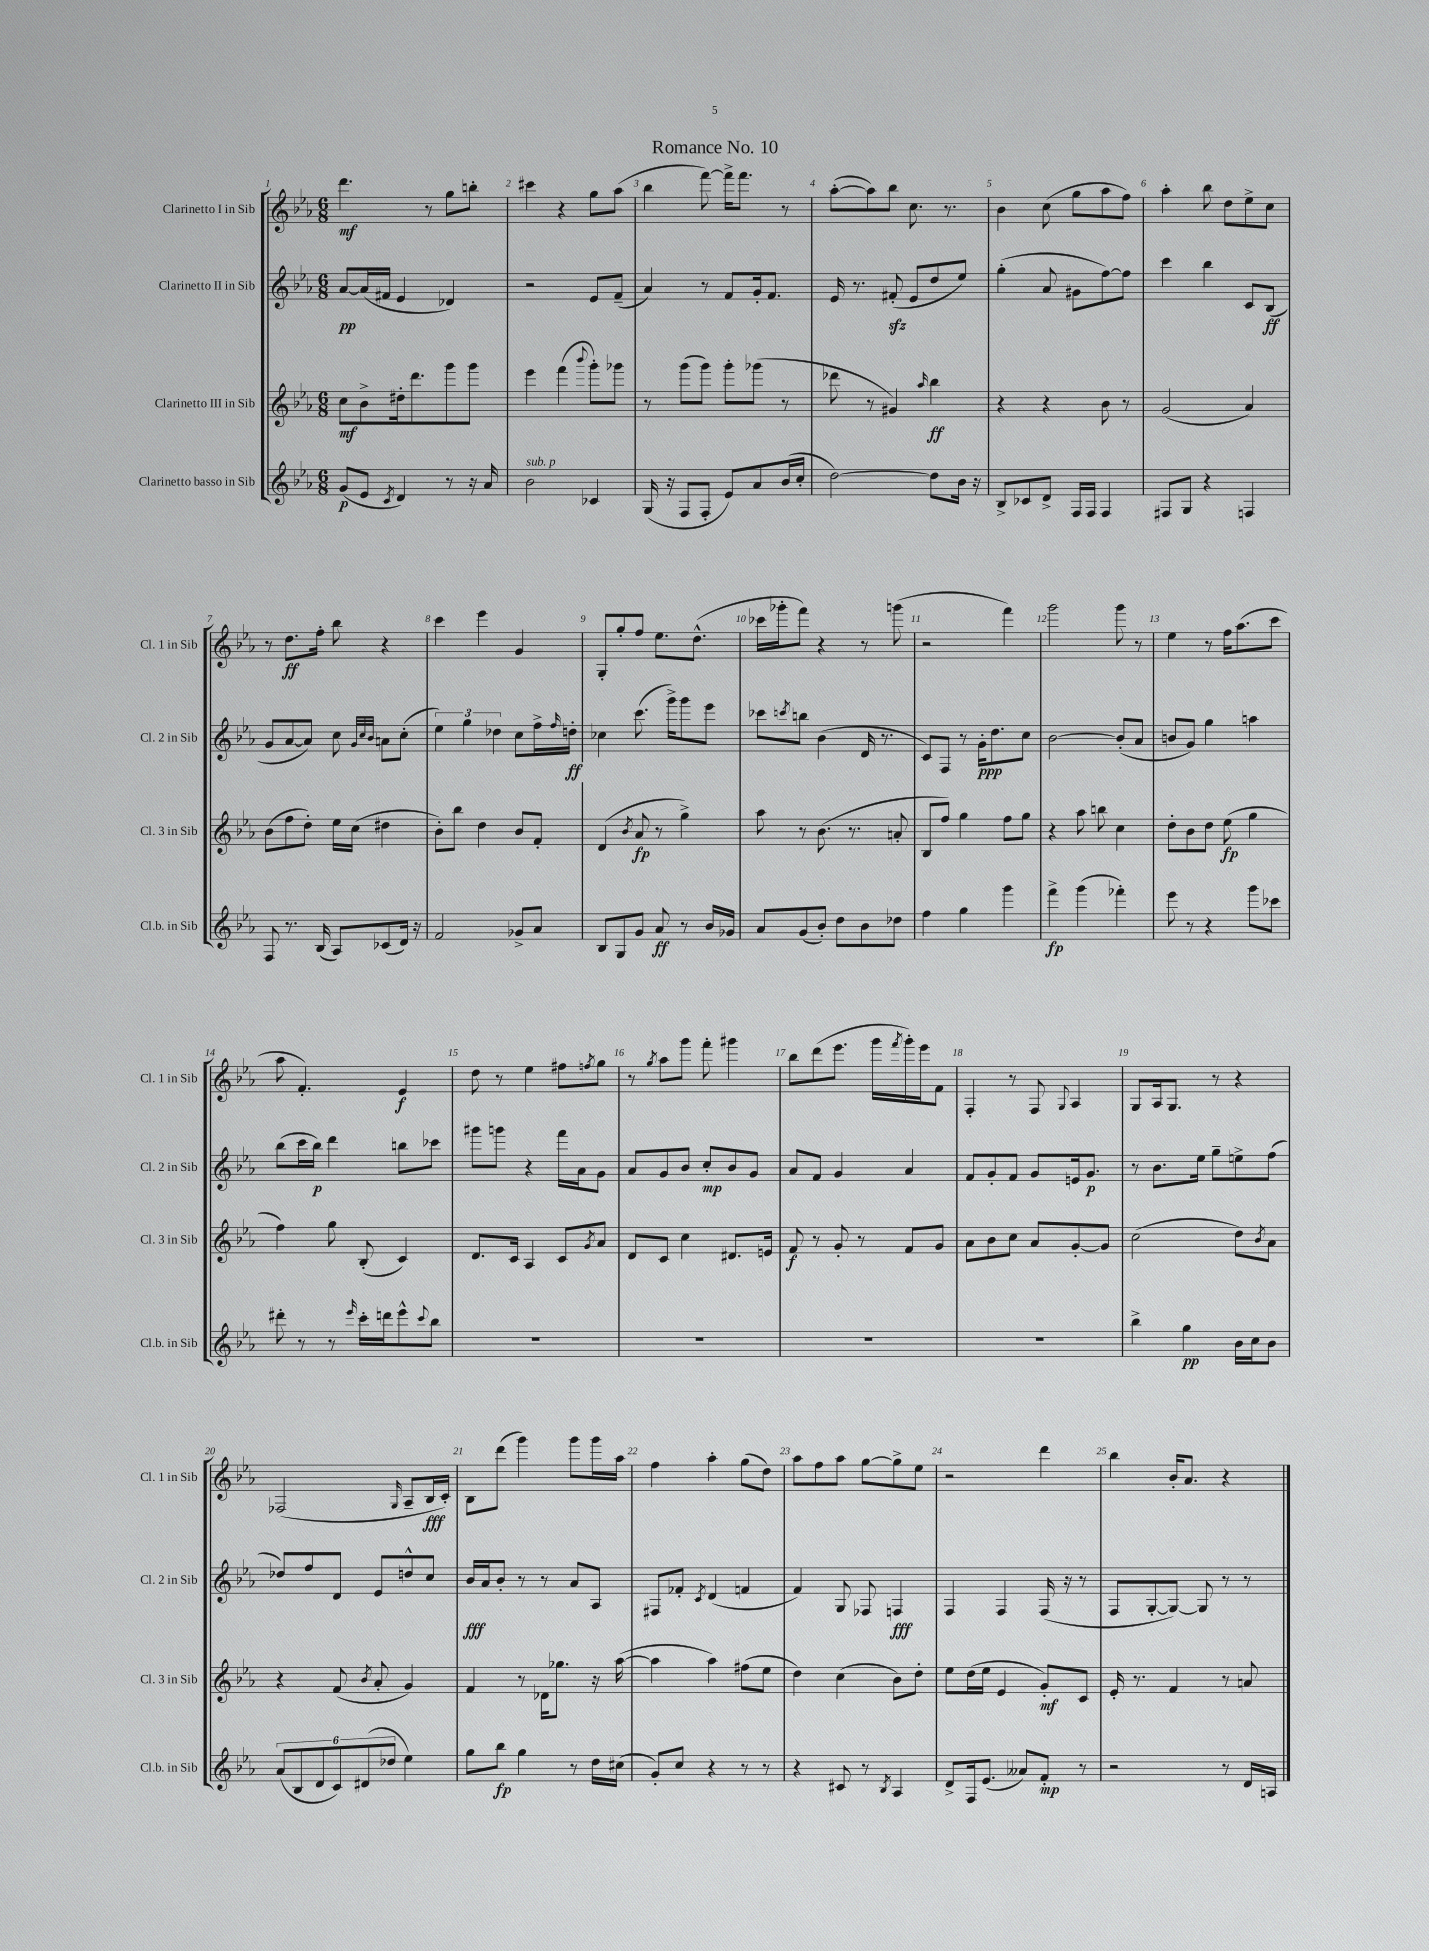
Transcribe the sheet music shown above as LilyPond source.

\header { title = "Romance No. 10" }
<<
\new StaffGroup <<
\new Staff = "s0" \with { instrumentName = "Clarinetto I in Sib" shortInstrumentName = "Cl. 1 in Sib" } {
    \clef treble \key ees \major \numericTimeSignature \time 6/8
    d'''4.\mf r8 g''8 b''8-. |
    cis'''4 r4 g''8 aes''8( |
    bes''4 f'''8~) f'''16-> f'''8. r8 |
    aes''8~-.( aes''8) bes''8 c''8. r8. |
    bes'4 c''8( g''8 aes''8 f''8) |
    aes''4-. bes''8 d''8 ees''8-> c''8 |
    r8 d''8.\ff f''16-. bes''8 r4 |
    c'''4 ees'''4 g'4 |
    g8-. g''8-. f''8 ees''8. d''8.-^( |
    ces'''16 ges'''16-. f'''8) r4 r8 g'''8( |
    r2 f'''4) |
    g'''2 g'''8 r8 |
    ees''4 r8 f''16 aes''8.( c'''8 |
    aes''8 f'4.-.) ees'4\f |
    d''8 r8 ees''4 fis''8 \acciaccatura { f''8 } g''8 |
    r8 \acciaccatura { g''8 } aes''8 g'''8 f'''8-. gis'''4 |
    bes''8 d'''8( ees'''8. g'''16 \acciaccatura { f'''8 } g'''16-.) ees'''16 f'8 |
    f4-. r8 f8 \appoggiatura { g8 } aes4 |
    g8 aes16 g8. r8 r4 |
    fes2( \grace { g16 } aes8-- bes16\fff c'16-.) |
    bes8 d'''8( g'''4) g'''8 g'''16 aes''16 |
    f''4 aes''4-. g''8( d''8) |
    aes''8 f''8 aes''8 g''8~ g''8-> ees''8 |
    r2 d'''4 |
    bes''4 bes'16-. aes'8. r4 \bar "|." |
}
\new Staff = "s1" \with { instrumentName = "Clarinetto II in Sib" shortInstrumentName = "Cl. 2 in Sib" } {
    \clef treble \key ees \major \numericTimeSignature \time 6/8
    aes'8~\pp aes'16( fis'16 ees'4 des'4) |
    r2 ees'8 f'8--( |
    aes'4) r8 f'8 g'16-. f'8. |
    ees'16 r8. fis'8-.\sfz( ees'8 d''8 ees''8) |
    g''4-.( aes'8 gis'8 f''8~) f''8 |
    c'''4 bes''4 c'8 bes8\ff( |
    g'8 aes'8~ aes'8) c''8 \grace { g'32 c''32 bes'32 } a'8 c''8-.( |
    \tuplet 3/2 { ees''4) g''4 des''4 } c''8 f''16-> \grace { f''16 } d''16-.\ff |
    ces''4 c'''8.( g'''16->) g'''8 ees'''8 |
    ces'''8 \acciaccatura { c'''8 } b''8 bes'4( d'16 r8. |
    c'8) f8 r8 g'16-.\ppp d''8. c''8 |
    bes'2~ bes'8-.( aes'8 |
    b'8 g'8) g''4 a''4 |
    bes''8( c'''16 bes''16\p) d'''4 b''8 ces'''8 |
    gis'''8 g'''8 r4 f'''16 aes'16 g'8 |
    aes'8 g'8 bes'8 c''8-.\mp bes'8 g'8 |
    aes'8 f'8 g'4 aes'4 |
    f'8 g'8-. f'8 g'8 e'16 g'8.\p |
    r8 bes'8. ees''16 g''8-- e''8-> f''8( |
    des''8) f''8 d'8 ees'8 d''8-^ c''8 |
    bes'16\fff aes'16 bes'8-. r8 r8 aes'8 aes8 |
    fis8 fes'8-. \acciaccatura { c'8 } d'4( f'4 |
    f'4) g8 fes8 f4\fff |
    f4 f4 f16( r16 r8 |
    f8 g8~-. g8~) g8 r8 r8 \bar "|." |
}
\new Staff = "s2" \with { instrumentName = "Clarinetto III in Sib" shortInstrumentName = "Cl. 3 in Sib" } {
    \clef treble \key ees \major \numericTimeSignature \time 6/8
    c''8\mf bes'8-> dis''16-. d'''8. g'''8 g'''8 |
    ees'''4 f'''4( \appoggiatura { bes'''8 } g'''8-.) ges'''8 |
    r8 g'''8( g'''8) g'''8-. ges'''8( r8 |
    des'''8 r8 gis'4) \grace { aes''16 } bes''4\ff |
    r4 r4 bes'8 r8 |
    g'2( aes'4) |
    bes'8( f''8 d''8-.) ees''16 c''16( dis''4 |
    bes'8-.) bes''8 d''4 bes'8 f'8-. |
    d'4( \acciaccatura { bes'8 } aes'8\fp r8 g''4->) |
    aes''8 r8 bes'8.( r8. a'8-. |
    bes8 f''8) g''4 f''8 g''8 |
    r4 aes''8 b''8 c''4 |
    d''8-. bes'8 d''8 ees''8\fp( g''4 |
    f''4) g''8 bes8-.( c'4) |
    d'8. c'16 aes4 c'8 \acciaccatura { g'8 } aes'8 |
    d'8 c'8 c''4 dis'8. e'16 |
    f'8\f r8 g'8-. r8 f'8 g'8 |
    aes'8 bes'8 c''8 aes'8 g'8~-. g'8 |
    c''2( d''8) \acciaccatura { bes'8 } aes'8 |
    r4 f'8( \acciaccatura { bes'8 } aes'8-. g'4) |
    f'4 r8 des'16 ges''8. r16 aes''16~( |
    aes''4 aes''4) fis''8( ees''8 |
    d''4) c''4( bes'8) d''8-. |
    ees''8 d''16( ees''16 ees'4 g'8-.\mf) c'8 |
    ees'16-. r8. f'4 r8 a'8 \bar "|." |
}
\new Staff = "s3" \with { instrumentName = "Clarinetto basso in Sib" shortInstrumentName = "Cl.b. in Sib" } {
    \clef treble \key ees \major \numericTimeSignature \time 6/8
    g'8\p( ees'8 \acciaccatura { c'8 } d'4) r8 r16 aes'16 |
    bes'2^\markup { \italic "sub. p" } ces'4 |
    g16( r16 f8 f8-. ees'8) aes'8 bes'16( c''16-. |
    d''2~) d''8 bes'16 r16 |
    bes8-> ces'8 d'8-> f16 f16 f4 |
    fis8 g8 r4 f4 |
    f8 r8. bes16( aes8) ces'8( d'16) r16 |
    f'2 ges'8-> aes'8 |
    bes8 g8 g'8 aes'8\ff r8 bes'16 ges'16 |
    aes'8 g'8( bes'8-.) d''8 bes'8 des''8 |
    f''4 g''4 g'''4 |
    f'''4->\fp g'''4( fes'''4-.) |
    ees'''8 r8 r4 g'''8 ces'''8 |
    dis'''8-. r8 r8 \grace { ees'''16 } c'''16-. d'''16 ees'''8-^ \appoggiatura { c'''8 } bes''8 |
    R2. |
    R2. |
    R2. |
    R2. |
    bes''4-> g''4\pp bes'16 c''16 bes'8 |
    \tuplet 6/4 { aes'8( bes8 d'8 c'8) dis'8( des''8 } ees''4) |
    g''8 bes''8\fp g''4 r8 d''16 cis''16( |
    g'8-.) c''8 r4 r8 r8 |
    r4 cis'8 r8 \acciaccatura { bes8 } aes4 |
    d'8-> f16 ees'8.( aeses'8) f'8-.\mp r8 |
    r2 r8 d'16 a16 \bar "|." |
}
>>
>>
\layout { \context { \Score \override BarNumber.break-visibility = ##(#f #t #t) barNumberVisibility = #all-bar-numbers-visible } }
